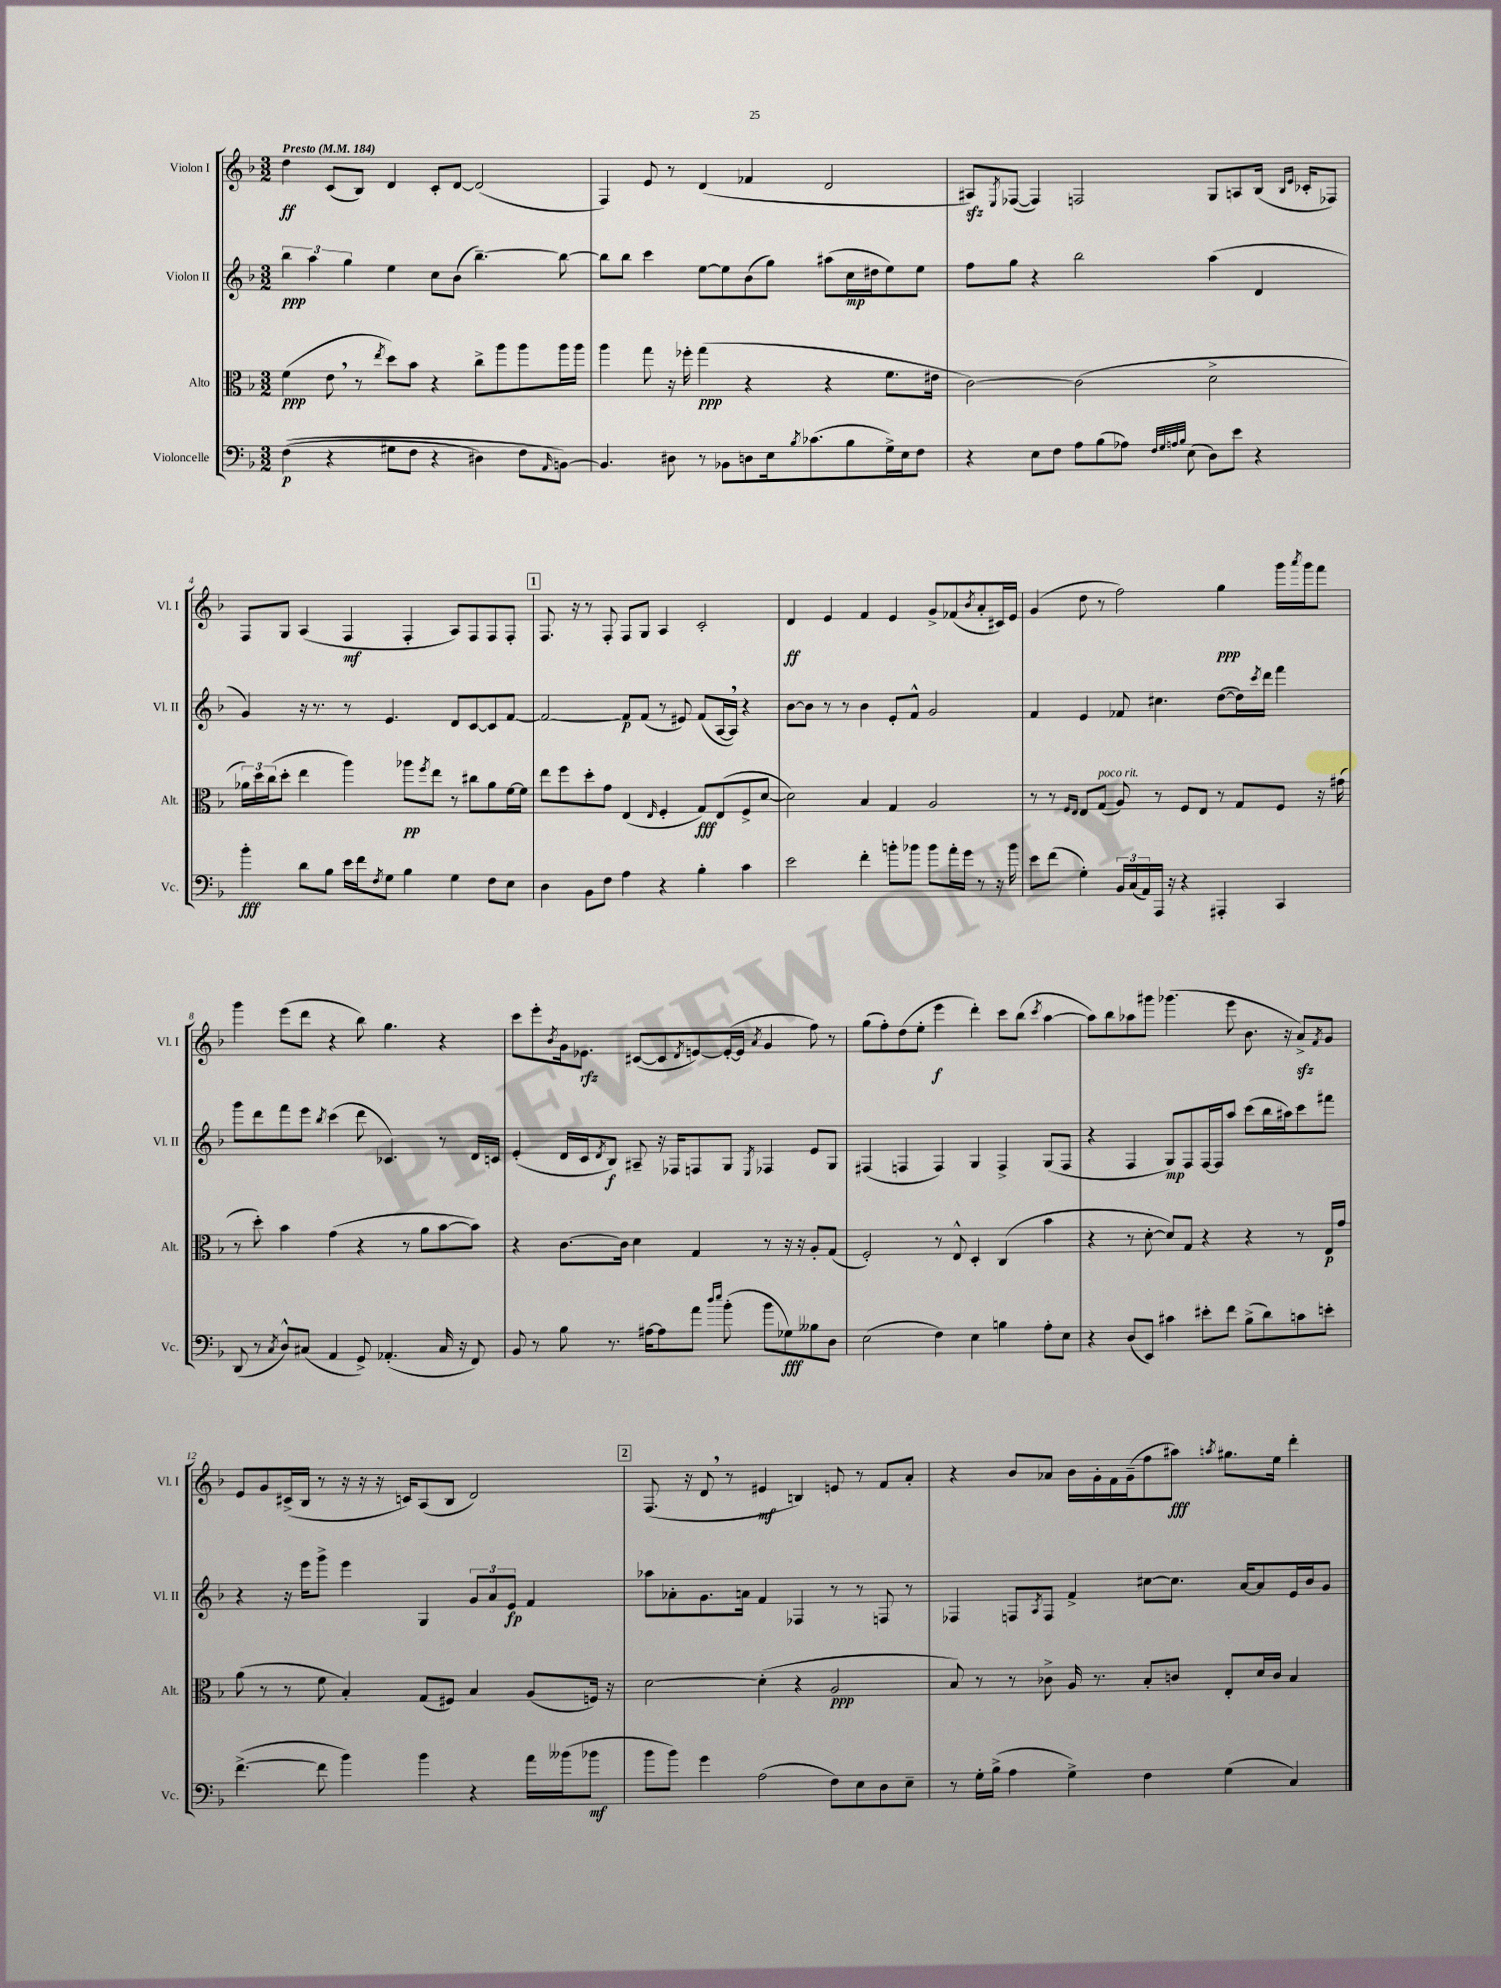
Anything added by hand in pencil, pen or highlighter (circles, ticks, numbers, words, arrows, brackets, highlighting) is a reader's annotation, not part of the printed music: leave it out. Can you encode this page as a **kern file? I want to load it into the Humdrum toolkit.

**kern	**dynam	**kern	**dynam	**kern	**dynam	**kern	**dynam
*part4	*part4	*part3	*part3	*part2	*part2	*part1	*part1
*staff4	*staff4	*staff3	*staff3	*staff2	*staff2	*staff1	*staff1
*I"Violoncelle	*	*I"Alto	*	*I"Violon II	*	*I"Violon I	*
*I'Vc.	*	*I'Alt.	*	*I'Vl. II	*	*I'Vl. I	*
*clefF4	*	*clefC3	*	*clefG2	*	*clefG2	*
*k[b-]	*	*k[b-]	*	*k[b-]	*	*k[b-]	*
*M3/2	*	*M3/2	*	*M3/2	*	*M3/2	*
*MM184	*	*MM184	*	*MM184	*	*MM184	*
=1	=1	=1	=1	=1	=1	=1	=1
!	!	!	!	!	!	!LO:TX:a:B:t=Presto	!
((4F\	p	(4f\	ppp	6bb-\	ppp	4dd\	ff
.	.	.	.	6aa\	.	.	.
4r	.	8e,\	.	.	.	(8c/L	.
.	.	.	.	6gg\	.	.	.
.	.	8r	.	.	.	8B-/J)	.
.	.	8qee/	.	.	.	.	.
8G#X\L	.	8dd\L)	.	4ee\	.	4d/	.
8F\J	.	8b-\J	.	.	.	.	.
4r	.	4r	.	8cc\L	.	8c'/L	.
.	.	.	.	(8b-\J	.	[8d/J	.
4D#X\)	.	8cc^\L	.	[4.bb-~\)	.	(2d/]	.
.	.	8aa\	.	.	.	.	.
8F\L	.	8aa\	.	.	.	.	.
16qqAA/	.	.	.	.	.	.	.
[8BBn\J)	.	16aa\L	.	8bb-\_	.	.	.
.	.	16aa\JJ	.	.	.	.	.
=2	=2	=2	=2	=2	=2	=2	=2
4.BB/]	.	4aa\	.	8bb-\L]	.	4F/)	.
.	.	.	.	8bb-\J	.	.	.
.	.	8gg\	.	4ccc\	.	8e/	.
8D#X\	.	16r	.	.	.	8r	.
.	.	16ff-X'\	.	.	.	.	.
8r	.	(4gg\	ppp	[8ee\L	.	(4d/	.
8BB-X\L	.	.	.	8ee\]	.	.	.
8Dn\	.	4r	.	(8b-\	.	4f-X/	.
16E\k	.	.	.	8gg\J)	.	.	.
8qB-/	.	.	.	.	.	.	.
(8.c-X\	.	.	.	.	.	.	.
.	.	4r	.	(8aa#X\L	.	2d/	.
8B-\	.	.	.	16cc\L	mp	.	.
.	.	.	.	16dd#X\J	.	.	.
16G^\L)	.	8.f\L	.	8ee\)	.	.	.
16E\J	.	.	.	.	.	.	.
8F\J	.	.	.	8ee\J	.	.	.
.	.	16e#X\Jk	.	.	.	.	.
=3	=3	=3	=3	=3	=3	=3	=3
4r	.	[2c\)	.	8ff\L	.	8A#Xzz/L)	.
.	.	.	.	.	.	8qE/	.
.	.	.	.	8gg\J	.	([8F-X/J	.
8E\L	.	.	.	4r	.	4F-/])	.
8F\J	.	.	.	.	.	.	.
8A\L	.	(2c\]	.	2bb-\	.	2Fn/	.
(8B-\	.	.	.	.	.	.	.
8A-X\J)	.	.	.	.	.	.	.
32qqF/LLL	.	.	.	.	.	.	.
32qqG/	.	.	.	.	.	.	.
32qqAn/	.	.	.	.	.	.	.
32qqB-/JJJ	.	.	.	.	.	.	.
(8E\	.	.	.	.	.	.	.
8D\L)	.	2d^\	.	(4aa\	.	8G/L	.
8e\J	.	.	.	.	.	8An/	.
4r	.	.	.	4d/	.	(16B-/Jk	.
.	.	.	.	.	.	16qqB-/LL	.
.	.	.	.	.	.	16qqe/JJ	.
.	.	.	.	.	.	16c-X'/KL	.
.	.	.	.	.	.	8F-X/J)	.
!!LO:LB:g=z
=4	=4	=4	=4	=4	=4	=4	=4
4b-'\	fff	24a-X\LL)	.	4g/)	.	8F/L	.
.	.	24dd\	.	.	.	.	.
.	.	(24cc\J	.	.	.	.	.
.	.	8dd'\J	.	.	.	8G/J	.
8d\L	.	4ee\	.	16r	.	(4A/	.
.	.	.	.	8.r	.	.	.
8B-\J	.	.	.	.	.	.	.
16e\LL	.	4aa\)	.	8r	.	4F/	mf
16f\J	.	.	.	.	.	.	.
8qF/	.	.	.	.	.	.	.
8G\J	.	.	.	4.e/	.	.	.
4B-\	.	8aa-X\L	pp	.	.	4F'/	.
.	.	8qff/	.	.	.	.	.
.	.	8ee\J	.	.	.	.	.
4G\	.	8r	.	8d/L	.	8A/L)	.
.	.	8cc#X\L	.	[8c/	.	8F/	.
8F\L	.	8a-\	.	8c/]	.	8F/	.
8E\J	.	[16f\L	.	[8f/J	.	8F'/J	.
.	.	16f\JJ]	.	.	.	.	.
!!LO:REH:place=s1:t=1
=5	=5	=5	=5	=5	=5	=5	=5
4D\	.	8ee\L	.	2f/_	.	8.F/	.
.	.	8ff\	.	.	.	.	.
.	.	.	.	.	.	16r	.
8BB-\L	.	8dd'\	.	.	.	8r	.
8F\J	.	8g\J	.	.	.	8F'/	.
4A\	.	(4E/	.	8f/L]	p	8F/L	.
.	.	.	.	(8f/J	.	8G/J	.
.	.	16qqE/	.	.	.	.	.
4r	.	4F'/	.	8r	.	4A/	.
.	.	.	.	8e#X/)	.	.	.
4B-'\	.	8G/L)	fff	(8f/L	.	2c'/	.
.	.	(8E/	.	[16A/L	.	.	.
.	.	.	.	16A,/JJ])	.	.	.
4c\	.	8F^/	.	4r	.	.	.
.	.	[8d/J	.	.	.	.	.
=6	=6	=6	=6	=6	=6	=6	=6
2e\	.	2d\])	.	[8b-\L	.	4d/	ff
.	.	.	.	8b-\J]	.	.	.
.	.	.	.	8r	.	4e/	.
.	.	.	.	8r	.	.	.
4f'\	.	4B-/	.	4b-\	.	4f/	.
8bn'\L	.	4G/	.	8e'/L	.	4e/	.
8b-X\J	.	.	.	8f^^/J	.	.	.
8b-\L	.	2A/	.	2g/	.	8g^/L	.
16a'\L	.	.	.	.	.	(8f-X/	.
16g\JJ	.	.	.	.	.	.	.
.	.	.	.	.	.	8qb-/	.
8r	.	.	.	.	.	8a'/	.
16r	.	.	.	.	.	16c#X/L)	.
16b-\	.	.	.	.	.	16e/JJ	.
=7	=7	=7	=7	=7	=7	=7	=7
8e\L	.	8r	.	4f/	.	(4g/	.
(8f\J	.	8r	.	.	.	.	.
.	.	16qqF/LL	.	.	.	.	.
.	.	16qqE/JJ	.	.	.	.	.
4G'\)	.	8E/L	.	4e/	.	8dd\	.
!	!	!LO:TX:a:i:t=poco rit.	!	!	!	!	!
.	.	(8G/J	.	.	.	8r	.
24BB-/LL	.	8A/)	.	8f-X/	.	2ff\)	.
(24C/	.	.	.	.	.	.	.
24AA/)	.	.	.	.	.	.	.
16AAA/JJ	.	8r	.	4.cc#X\	.	.	.
16r	.	.	.	.	.	.	.
4r	.	8F/L	.	.	.	.	.
.	.	8E/J	.	.	.	.	.
4AAA#X'/	.	8r	.	([8dd\L	.	4gg\	ppp
.	.	8G/L	.	16dd\L])	.	.	.
.	.	.	.	8qccc/	.	.	.
.	.	.	.	16ddd\JJ	.	.	.
4CC/	.	8F/J	.	4fff\	.	16ggg\LL	.
.	.	.	.	.	.	8qaaa/	.
.	.	.	.	.	.	16ggg\J	.
.	.	16r	.	.	.	8fff\J	.
.	.	(16g#X\	.	.	.	.	.
!!LO:LB:g=z
=8	=8	=8	=8	=8	=8	=8	=8
(8DD/	.	8r	.	8ggg\L	.	4ggg\	.
8r	.	8dd'\)	.	8ddd\	.	.	.
8qC/	.	.	.	.	.	.	.
8D^^/L)	.	4b-\	.	8fff\	.	(8eee\L	.
(8C#X/J	.	.	.	8eee\J	.	8ddd\J	.
.	.	.	.	8qbb-/	.	.	.
4AA/	.	(4g\	.	(4ccc\	.	4r	.
8GG^/)	.	4r	.	8ddd\	.	8bb-\)	.
(4.AA-X'/	.	.	.	4.c-X/)	.	4.gg\	.
.	.	8r	.	.	.	.	.
.	.	8a\L	.	.	.	.	.
16C#/	.	[8b-\	.	8r	.	4r	.
16r	.	.	.	.	.	.	.
8FF/)	.	8b-\J])	.	16d/LL	.	.	.
.	.	.	.	16cn/JJ	.	.	.
=9	=9	=9	=9	=9	=9	=9	=9
8BB-/	.	4r	.	(4e'/	.	8ccc\L	.
8r	.	.	.	.	.	8eee'\	.
.	.	.	.	.	.	8qb-/	.
8B-\	.	[8.c\L	.	16d/LL	.	16g\k	.
.	.	.	.	16c/J	.	8.e-X\J	rfz
.	.	.	.	8qd/	.	.	.
8.r	.	.	.	8B-/J)	f	.	.
.	.	16c\Jk]	.	.	.	.	.
.	.	4d\	.	8A#X~/	.	([8c#X/L	.
[16A#X\KL	.	.	.	.	.	.	.
8A#\]	.	.	.	16r	.	8c#/]	.
.	.	.	.	16F-X/KL	.	.	.
.	.	.	.	.	.	8qd/	.
8a\J	.	4G/	.	8Fn/	.	[8en/)	.
16qqdd/LL	.	.	.	.	.	.	.
16qqee/JJ	.	.	.	.	.	.	.
(8b-'\	.	.	.	8G/J	.	(16e'/L_	.
.	.	.	.	.	.	16e/JJ]	.
.	.	.	.	8qE/	.	8qa/	.
8b-\L	.	8r	.	4F-X/	.	4g/	.
8G-X\)	fff	16r	.	.	.	.	.
.	.	16r	.	.	.	.	.
8B--X\	.	8A'/L	.	8e/L	.	8ff\)	.
8D\J	.	(8G/J	.	8G/J	.	8r	.
=10	=10	=10	=10	=10	=10	=10	=10
(2E\	.	2F'/)	.	(4F#X/	.	(8gg\L	.
.	.	.	.	.	.	8ff'\)	.
.	.	.	.	4Fn/	.	(8dd\	.
.	.	.	.	.	.	8ee'\J	.
4F\)	.	8r	.	4F/)	.	4eee\	f
.	.	8E^^/	.	.	.	.	.
4E\	.	4D'/	.	4G/	.	4ddd'\)	.
4Bn\	.	(4C/	.	4F^/	.	8ccc\L	.
.	.	.	.	.	.	(8bb-\J	.
.	.	.	.	.	.	8qccc/	.
8A'\L	.	4b-\	.	(8G/L	.	[4aa\	.
8E\J	.	.	.	8F/J	.	.	.
=11	=11	=11	=11	=11	=11	=11	=11
4r	.	4r	.	4r	.	8aa\L])	.
.	.	.	.	.	.	8bb-\	.
(8D/L	.	8r	.	4F/	.	8aa-X\	.
8EE/J)	.	[8d'\	.	.	.	8ggg#X\J	.
4c#X\	.	8d/L])	.	8G/L)	mp	(4.ggg-X\	.
.	.	8G/J	.	8F/	.	.	.
8e#X'\L	.	4r	.	[16F/L	.	.	.
.	.	.	.	16F/J]	.	.	.
8f\J	.	.	.	8aa/J	.	8eee\	.
(8B-^\L	.	4r	.	(8ccc\L	.	8.b-\	.
8d\)	.	.	.	16bb-\L	.	.	.
.	.	.	.	16aa#X\J)	.	16r	.
8cn\	.	8r	.	8ccc\	.	8azz^/L)	.
.	.	.	.	.	.	8qf/	.
8en'\J	.	16E/LL	p	8fff#X\J	.	8g/J	.
.	.	16g/JJ	.	.	.	.	.
!!LO:LB:g=z
=12	=12	=12	=12	=12	=12	=12	=12
([4.f^\	.	(8a\	.	4r	.	8e/L	.
.	.	8r	.	.	.	8g/	.
.	.	8r	.	16r	.	(16c#X^/L	.
.	.	.	.	16eee\KL	.	16B-/JJ	.
8f\]	.	8f\	.	8ggg^\J	.	8r	.
4b-\)	.	4B-'/)	.	4eee\	.	16r	.
.	.	.	.	.	.	16r	.
.	.	.	.	.	.	16r	.
.	.	.	.	.	.	16cn/KL)	.
4b-\	.	(8G/L	.	4G/	.	(8A/	.
.	.	8F#X/J)	.	.	.	8B-/J	.
4r	.	4B-/	.	12g/L	.	2d/)	.
.	.	.	.	12a/	.	.	.
.	.	.	.	12e/J	fp	.	.
16a\LL	.	(8A/L	.	4f/	.	.	.
(16b--X\J	.	.	.	.	.	.	.
8b-X\J	mf	16Fn/Jk)	.	.	.	.	.
.	.	16r	.	.	.	.	.
!!LO:REH:place=s1:t=2
=13	=13	=13	=13	=13	=13	=13	=13
8b-\L	.	[2d\	.	8aa-X\L	.	(8.F/	.
8b-\J)	.	.	.	8a-X'\	.	.	.
.	.	.	.	.	.	16r	.
4g\	.	.	.	8.g\	.	8d,/	.
.	.	.	.	.	.	8r	.
.	.	.	.	16an\Jk	.	.	.
(2A\	.	(4d'\]	.	4f/	.	4e#X/	mf
.	.	4r	.	4F-X/	.	4Bn/)	.
8F\L)	.	2A/	ppp	8r	.	8en/	.
8E\	.	.	.	8r	.	8r	.
8D\	.	.	.	8Fn/	.	8f/L	.
8E~\J	.	.	.	8r	.	8a'/J	.
=14	=14	=14	=14	=14	=14	=14	=14
8r	.	8B-/)	.	4F-X/	.	4r	.
16G'\LL	.	8r	.	.	.	.	.
(16B-^\JJ	.	.	.	.	.	.	.
4A\	.	8r	.	8Fn/L	.	8b-/L	.
.	.	.	.	8qA/	.	.	.
.	.	8c-X^\	.	8F/J	.	8a-X/J	.
4G^\)	.	16A/	.	4f^/	.	16b-\LL	.
.	.	8.r	.	.	.	16g'\	.
.	.	.	.	.	.	16f\	.
.	.	.	.	.	.	(16g~\J	.
4F\	.	8B-'/L	.	[8cc#X\L	.	8ff\	.
.	.	8cn/J	.	8.cc#\J]	.	8aa#X\J)	fff
.	.	.	.	.	.	8qaan/	.
(4G\	.	8E'/L	.	.	.	8.gg#X\L	.
.	.	.	.	[16a/KL	.	.	.
.	.	16d/L	.	8a/]	.	.	.
.	.	16c/JJ	.	.	.	16ee\Jk	.
4C/)	.	4B-/	.	16e/L	.	4ddd'\	.
.	.	.	.	16b-/J	.	.	.
.	.	.	.	8g/J	.	.	.
==	==	==	==	==	==	==	==
*-	*-	*-	*-	*-	*-	*-	*-
